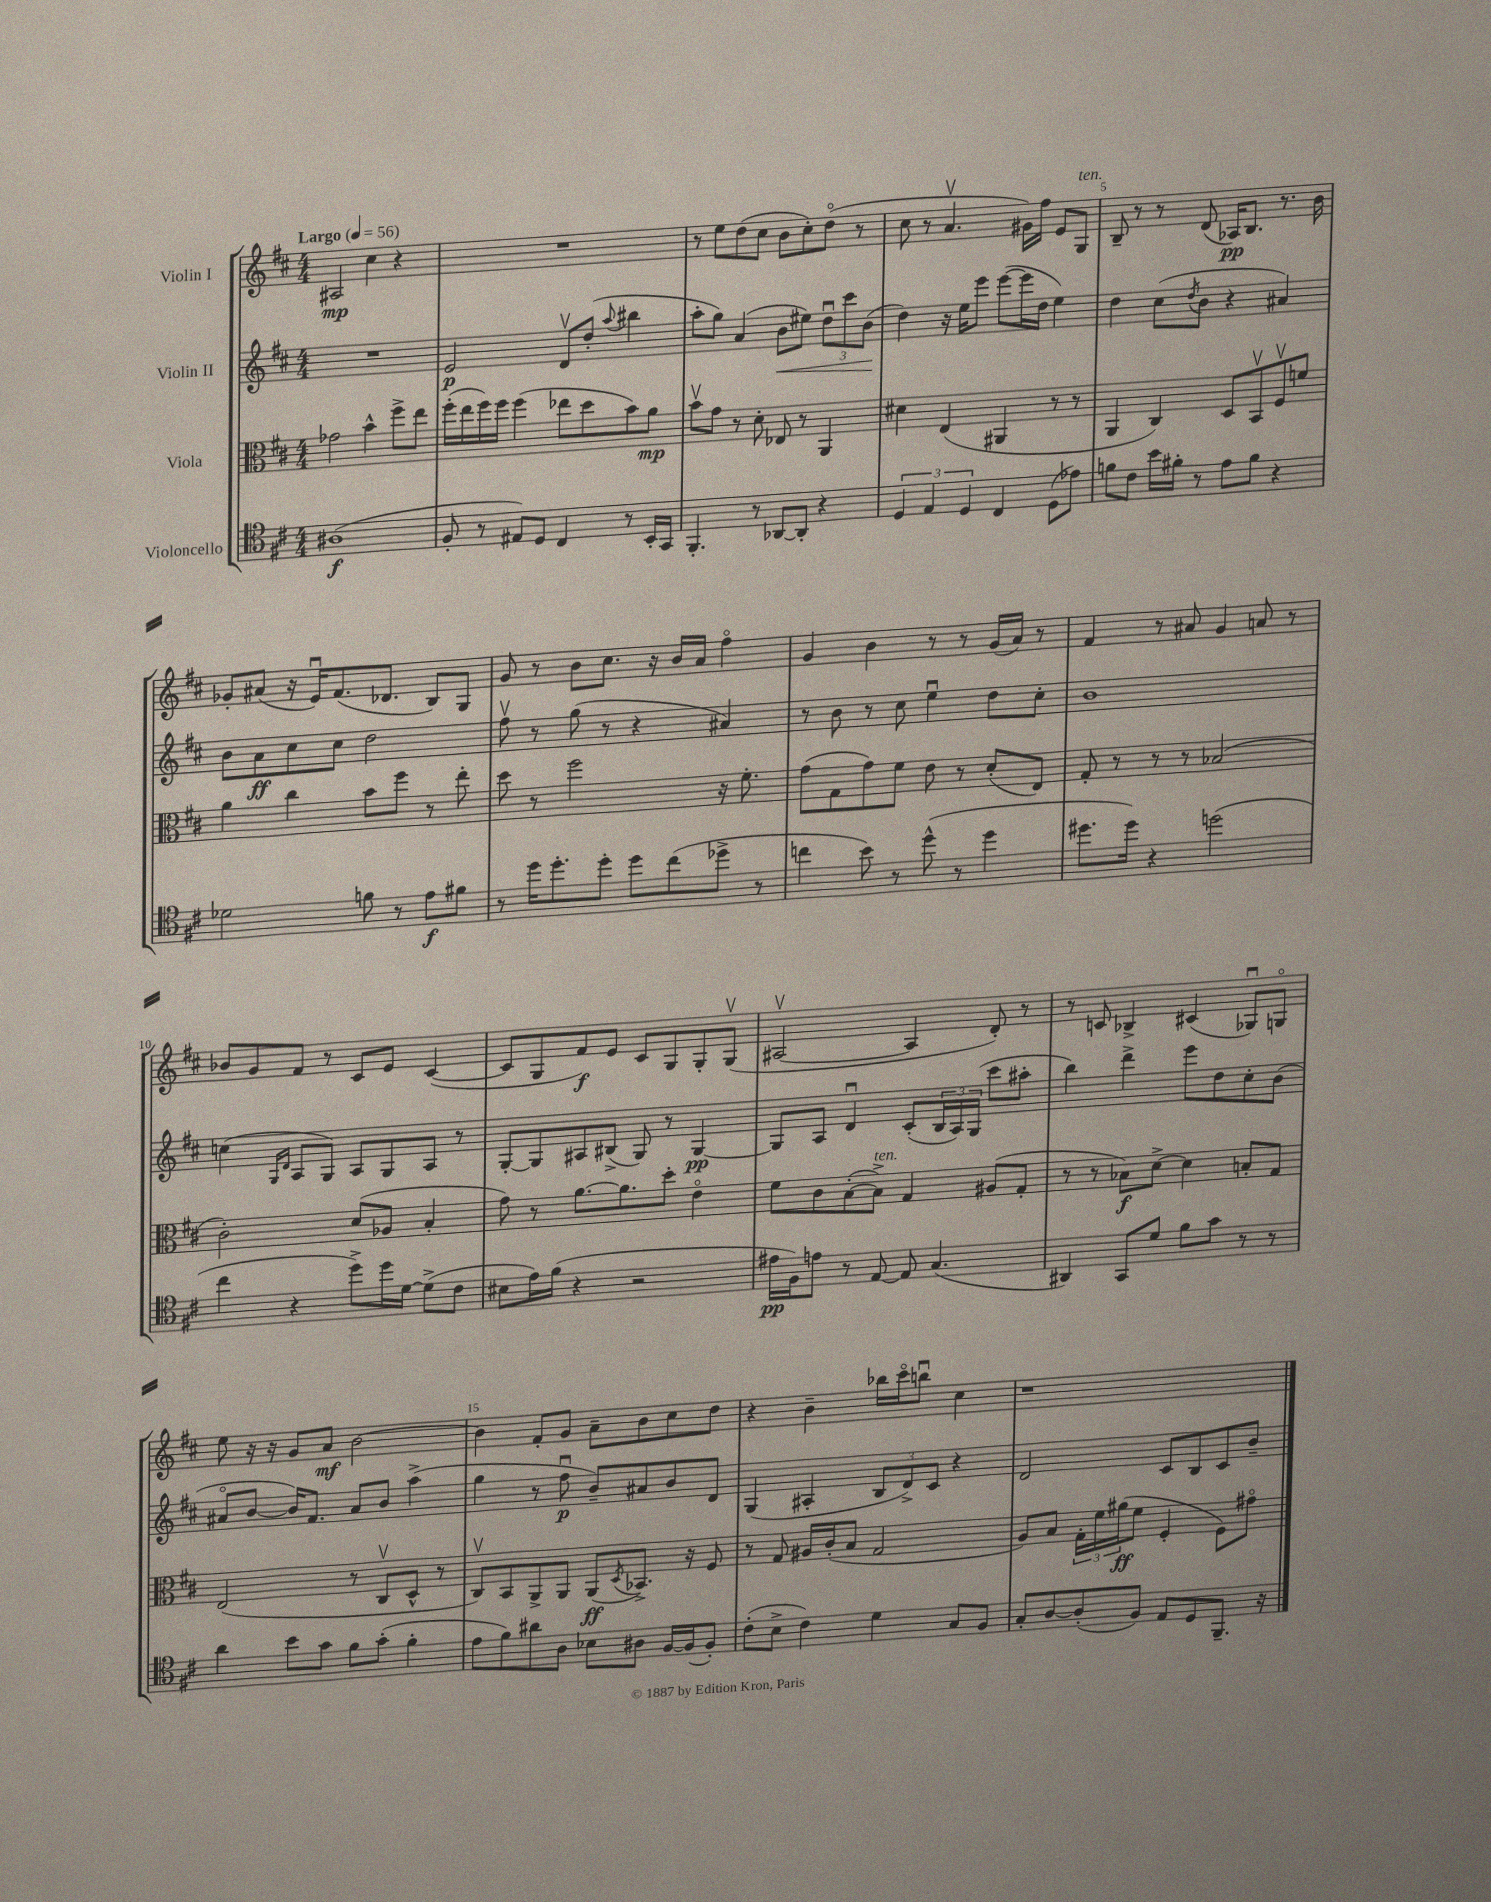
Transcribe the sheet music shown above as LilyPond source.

<<
\new StaffGroup <<
\new Staff = "s0" \with { instrumentName = "Violin I" } {
    \clef treble \key d \major \numericTimeSignature \time 4/4 \tempo "Largo" 4 = 56
    ais2\mp cis''4 r4 |
    R1 |
    r8 e''8 d''8( cis''8 b'8 cis''8-.) d''8\flageolet( r8 |
    cis''8 r8 a'4.\upbow gis'16) fis''16 e'8 g8^\markup { \italic "ten." } |
    b8-- r8 r8 d'8( aes16\pp) b8. r8. b'16 |
    ges'8-. ais'8( r16 e'16\downbow) fis'8.( des'8. b8) g8 |
    g'8 r8 b'8 cis''8. r16 b'16 a'16 fis''4\flageolet |
    g'4 b'4 r8 r8 g'16( a'16) r8 |
    fis'4 r8 ais'8 g'4 a'8 r8 |
    bes'8 g'8 fis'8 r8 cis'8 e'8 cis'4~( |
    cis'8 g8 fis'8\f) e'8 cis'8 g8 g8-. g8\upbow( |
    ais2~\upbow ais4 d'8-.) r8 |
    r8 c'8 bes4-> cis'4( ges8\downbow) g8\flageolet |
    e''8 r16 r16 g'8 a'8\mf b'2~ |
    b'4 fis'8-. g'8 a'8-- b'8 cis''8 d''8 |
    r4 b'4-- bes''16 cis'''16\flageolet b''8\downbow cis''4 |
    r1 \bar "|." |
}
\new Staff = "s1" \with { instrumentName = "Violin II" } {
    \clef treble \key d \major \numericTimeSignature \time 4/4
    R1 |
    e'2\p d'8\upbow d''8-.( \appoggiatura { a''8 } bis''4 |
    a''8-. g''8) a'4( b'8\< eis''8) \tuplet 3/2 { d''8\downbow cis'''8 b'8\!( } |
    d''4) r16 e''16 e'''8 e'''8~( e'''16 d''16 e''4) |
    d''4 cis''8( \acciaccatura { d''8 } b'8 r4 ais'4) |
    b'8 a'8\ff cis''8 cis''8 d''2 |
    fis''8\upbow r8 g''8( r8 r4 ais'4) |
    r8 b'8 r8 cis''8 e''4\downbow d''8 cis''8-. |
    b'1 |
    c''4( \grace { g16 d'16 } a8 g8) a8 g8 a8 r8 |
    g8~-. g8 ais8 bis8->( g8) r8 g4~\pp |
    g8 a8 d'4\downbow cis'8-.( \tuplet 3/2 { b16 a16) g16( } cis'''8 ais''8-. |
    b''4) d'''4-> e'''8 d''8 cis''8-. b'8( |
    ais'8\flageolet b'8~ b'16) fis'8. ais'8 b'8 a''4->( |
    g''4 r8 fis''8\downbow\p b'8--) ais'8 b'8 d'8 |
    g4( ais4-. \tuplet 3/2 { b8 d'8->) cis'8 } r4 |
    d'2 cis'8 b8 cis'8 b'8-- \bar "|." |
}
\new Staff = "s2" \with { instrumentName = "Viola" } {
    \clef alto \key d \major \numericTimeSignature \time 4/4
    ges'2 b'4-^ fis''8-> e''8 |
    fis''16-.( e''16 fis''16) fis''16 fis''4( ees''8 d''8 b'8) a'8\mp |
    b'8\upbow g'8 r8 d'8-. ees8 r8 a,4 |
    dis'4 e4( ais,4 r8 r8 |
    a,4 cis4) d8 b,8\upbow fis8\upbow f'8 |
    a'4 cis''4 b'8 fis''8 r8 e''8-. |
    d''8 r8 fis''2 r16 fis'8.-. |
    g'8( g8 g'8) fis'8 e'8 r8 d'8-.( e8) |
    g8-. r8 r8 r8 bes2( |
    cis'2-.) d'8( aes8 b4-. |
    g'8) r8 a'8.~ a'8. d''8-. e'4\flageolet |
    fis'8 cis'8 b8~-.( b8->^\markup { \italic "ten." }) g4 ais8( g8-. |
    r8 r8 bes8\f) d'8~-> d'4 b8-. g8 |
    e2( r8 cis8\upbow d8-^ r8 |
    cis8\upbow) b,8 a,8-> a,8 a,8\ff( \acciaccatura { d8 } bes,8.->) r16 fis8 |
    r8 g8 ais16 cis'16-.( b8 g2 |
    a8) b8 \tuplet 3/2 { g16-. fis'16 ais'16\ff( } fis'8 fis4-. fis8) gis'8\flageolet \bar "|." |
}
\new Staff = "s3" \with { instrumentName = "Violoncello" } {
    \clef tenor \key d \major \numericTimeSignature \time 4/4
    ais1\f( |
    fis8-. r8 eis8) d8 cis4 r8 b,16-. g,16 |
    fis,4.-. r8 aes,8~ aes,8-. r4 |
    \tuplet 3/2 { d4 e4 d4 } cis4 d8( ees'8) |
    f'8 cis'8 b'16 fis'16-. r8 e'8 fis'8 r4 |
    des'2 f'8 r8 e'8\f fis'8 |
    r8 d''16 d''8.-. d''8-. d''8 cis''8( des''8-> r8 |
    c''4 b'8) r8 d''8-^( r8 d''4 |
    dis''8. dis''16) r4 d''2( |
    cis''4 r4 d''8->) d''16 d'16~ d'8->( cis'8 |
    bis8 e'16) fis'16( r4 r2 |
    eis'16\pp fis16) e'8 r8 e8~ e8 g4.( |
    ais,4) g,8 d'8 fis'8 g'8 r8 r8 |
    a'4 b'8 g'8 fis'8 g'8-.( fis'4-. |
    e'8 fis'8) ais'8 a8 bes8 ais8 fis16~ fis16( fis8-.) |
    cis'8-.( b8-> cis'4) d'4 g8 fis8 |
    g8-. a8~ a8-.( fis8) e8 d8 fis,8.-- r16 \bar "|." |
}
>>
>>
\layout { \context { \Score \override BarNumber.break-visibility = ##(#f #t #t) barNumberVisibility = #(every-nth-bar-number-visible 5) } }
